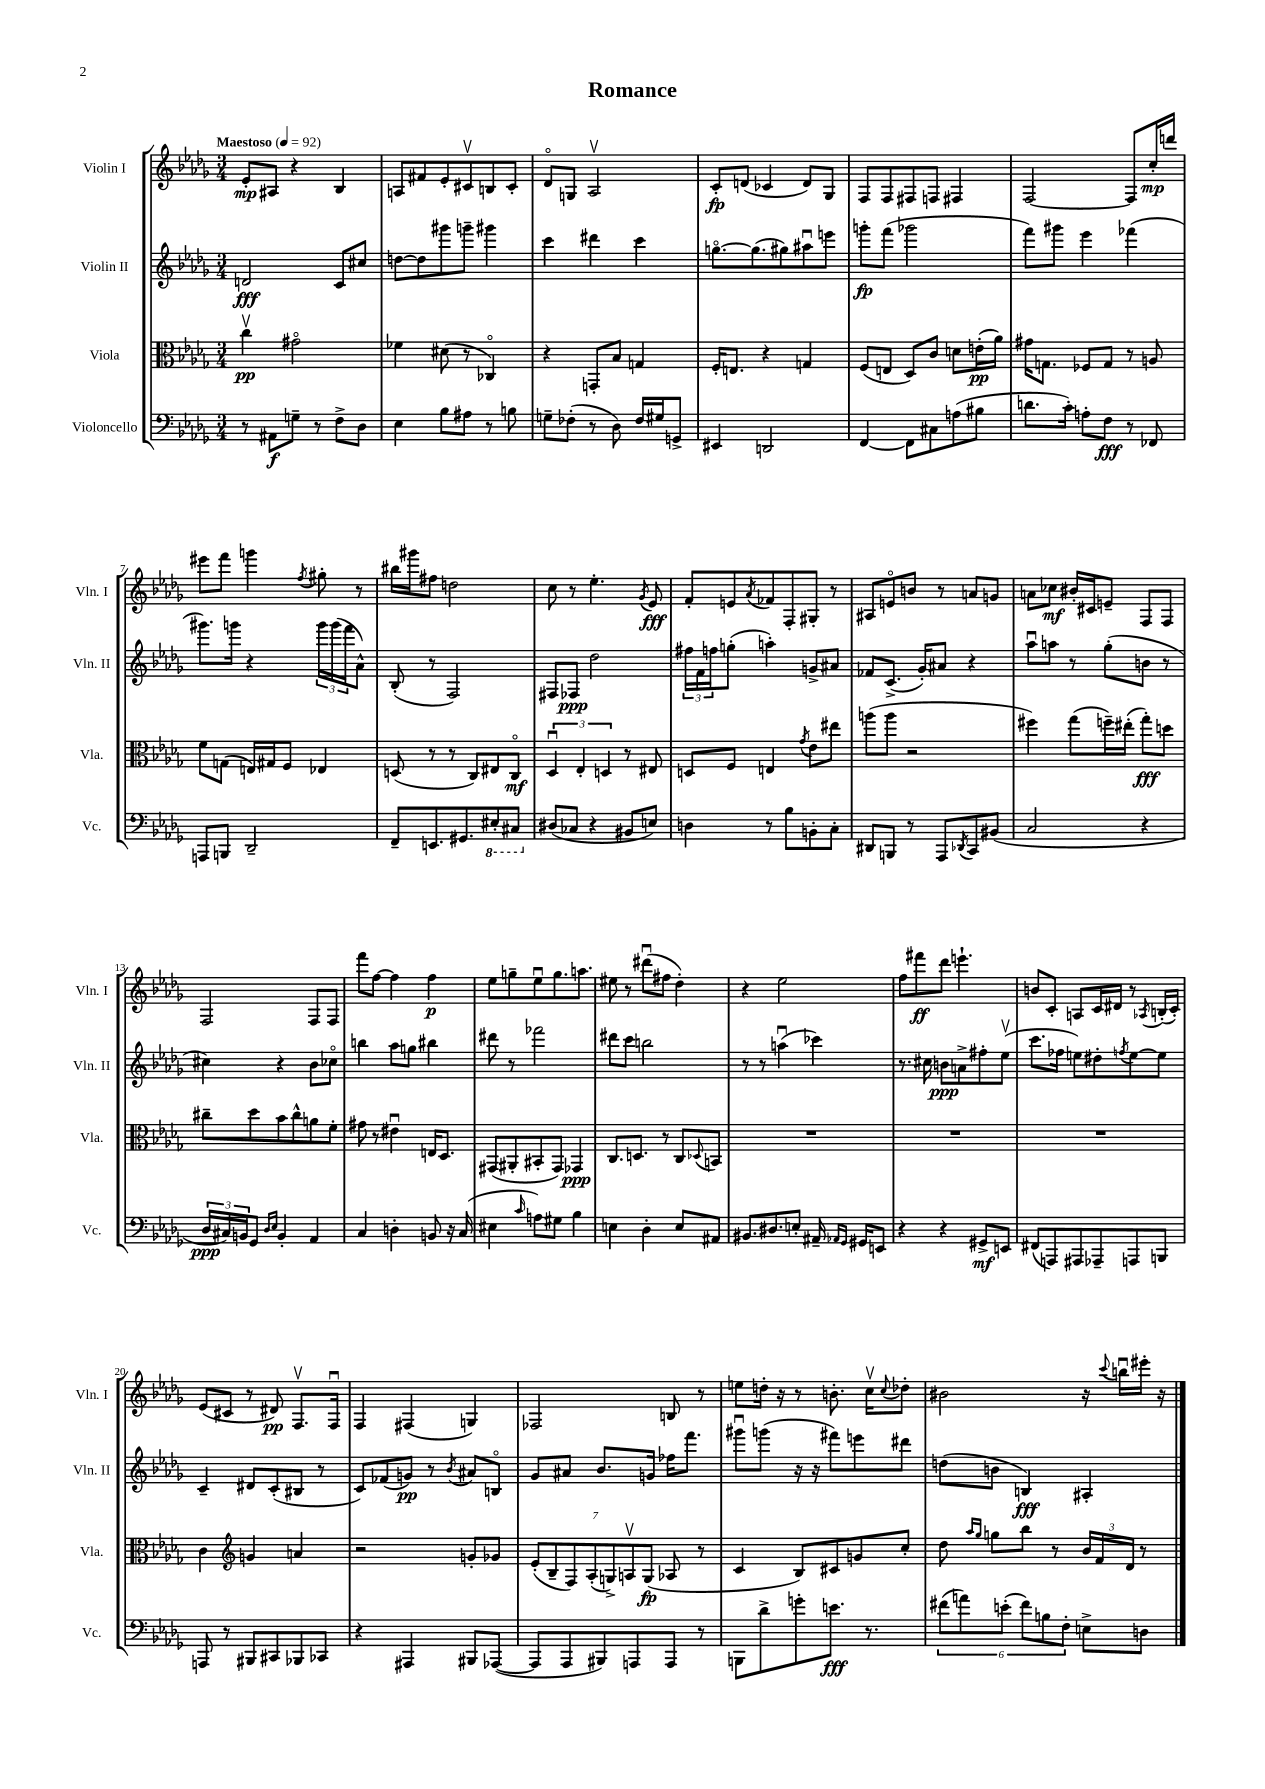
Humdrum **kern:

**kern	**kern	**kern	**kern
*staff4	*staff3	*staff2	*staff1
*clefF4	*clefC3	*clefG2	*clefG2
*k[b-e-a-d-g-]	*k[b-e-a-d-g-]	*k[b-e-a-d-g-]	*k[b-e-a-d-g-]
*M3/4	*M3/4	*M3/4	*M3/4
*MM92	*MM92	*MM92	*MM92
8r	4ccv\	2d/	8e-'/L
8AA#\L	.	.	8A#/J
8G~\J	2g#o\	.	4r
8r	.	.	.
8F^\L	.	8c/L	4B-/
8D-\J	.	8cc#/J	.
=	=	=	=
4E-\	4f-\	[8dd\L	8A/L
.	.	8dd\]	8f#/
8B-\L	(8d#\	8ggg#\	8e-'/
8A#\J	8r	8ggg~\J	8c#v/
8r	4C-o/)	4ggg#\	8B/
8B\	.	.	8c#'/J
=	=	=	=
8G~\L	4r	4ccc\	8d-o/L
(8F-'\J	.	.	8G/J
8r	8GG'/L	4ddd#\	2A-v/
8D-\)	8B-/J	.	.
16F-/LL	4G/	4ccc\	.
16G#/J	.	.	.
8GG^/J	.	.	.
=	=	=	=
4EE#/	16F'/LK	[8.ggo\L	8c'/L
.	8.E/J	.	.
.	.	.	(8d/J
.	.	(8.gg\]	.
2DD/	4r	.	4c-/
.	.	8gg#\)	.
.	4G/	8aa#u\	8d/L)
.	.	8eee\J	8G-/J
=	=	=	=
[4FF/	(8F/L	8ggg'\L	8F/L
.	8E/J	(8fff\J	8F/
8FF\]L	8D-/L)	2ggg-\	8F#/
8C#\	8c/J	.	8F/J
(8A\	8d\L	.	4F#/
8B#\J	(16e'\L	.	.
.	16a-\JJ)	.	.
=	=	=	=
8.d\L	16g#\LK	8fff\L)	[2F/
.	8.G\J	.	.
.	.	8ggg#\J	.
16c'\Jk)	.	.	.
8A'\L	8F-/L	4eee-\	.
8F\J	8G/J	.	.
8r	8r	(4fff-\	8F/]L
8FF-/	8A/	.	16cc'/L
.	.	.	16ddd/JJ
=	=	=	=
8AAA/L	8f\L	8.ggg#\L)	8eee#\L
8BBB/J	(8G\J	.	8fff\J
.	.	16ggg\Jk	.
2DD-~/	16E/LL)	4r	4ggg\
.	16G#/J	.	.
.	8F/J	.	.
.	.	.	8qff/
.	4E-/	24ggg\LL	8gg#'\
.	.	(24ggg\	.
.	.	24fff\J	.
.	.	8a-^^\J)	8r
=	=	=	=
8FF~/L	(8D/	(8B-'/	16bb#\LL
.	.	.	16ggg#\J
8.EE/	8r	8r	8ff#\J
.	8r	2F/)	2dd\
8.GG#/	.	.	.
.	8C/L)	.	.
8EE#'/	8E#/	.	.
8CC#/J	8Co/J	.	.
=	=	=	=
(8D#/L	6D-u/	8F#/L	8cc\
8C-/J	.	8F-/J	8r
.	6E-'/	.	.
4r	.	2dd-\	4.ee-'\
.	6D/	.	.
8BB#/L	8r	.	.
.	.	.	8qg-/
8E/J)	8E#/	.	8e-/
=	=	=	=
4D\	8D/L	24ff#\LL	8f'/L
.	.	24f\	.
.	.	24ff\J	.
.	8F/J	(8gg'\J	8e/
.	.	.	8qa-/
8r	4E/	4aa'\)	8f-/
8B-\L	.	.	8F'/
.	8qg-/	.	.
8BB'\	8e-\L	8g^/L	8G#'/J
8C'\J	8ee#\J	8a#/J	8r
=	=	=	=
8DD#/L	(8aa\L	8f-/L	8A#/L
8BBB/J	8aa\J	(8.c^/J	8eo/
8r	2r	.	8b/J
.	.	16g-'/LK)	.
8AAA-/L	.	8a#/J	8r
8qDD-/	.	.	.
8CC/	.	4r	8a/L
(8BB#/J	.	.	8g/J
=	=	=	=
2C/	4ff#\)	8aa-u\L	8a\L
.	.	8aa\J	8cc-\J
.	(8gg-\L	8r	16b#'/LL
.	.	.	16c#/J
.	16ff~\L)	(8gg-'\L	8e~/J
.	(16ee#'\JJ	.	.
4r	8gg-'\L)	8b\J	8F/L
.	8dd\J	8r	8F/J
=	=	=	=
24D-/LL	8cc#~\L	4cc#\)	2F/
24C#/)	.	.	.
24BB/J	.	.	.
8GG-/J	8dd-\	.	.
16qqD-/LL	.	.	.
16qqE-/JJ	.	.	.
4BB'/	8b-\	4r	.
.	8cc#^^\	.	.
4AA-/	8a\	8b-\L	8F/L
.	8f'\J	8cc-o\J	8F/J
=	=	=	=
4C/	8g#\	4bb\	8fff\L
.	8r	.	[8ff\J
4D'\	4e#u\	8aa-\L	4ff\]
.	.	8gg\J	.
8BB/	16E/LK	4bb#\	4ff\
.	8.D-/J	.	.
16r	.	.	.
(16C/	.	.	.
=	=	=	=
4E#\	(8GG#/L	8ddd#\	8ee-\L
.	8AA#'/	8r	8gg~\
16qqc/	.	.	.
8A\L)	8BB#'/	2fff-\	8ee-u\
8G#\J	8GG#/J)	.	8.gg\
4B-\	4GG-/	.	.
.	.	.	8.aa\J
=	=	=	=
4E\	8.C/L	8ddd#\L	8ee#\
.	.	8ccc\J	8r
.	8.D/J	.	.
4D-'\	.	2bb\	(8ddd#u\L
.	8r	.	8ff#\J
8E/L	8C/L	.	4dd-'\)
.	8qqD-/	.	.
8AA#/J	8BB/J	.	.
=	=	=	=
8.BB#/L	2.r	8r	4r
.	.	8r	.
8.D#/	.	.	.
.	.	(4aau\	2ee-\
8E'/J	.	.	.
16AA#~/	.	4ccc-\)	.
16qqAA-/LL	.	.	.
16qqGG-/JJ	.	.	.
16GG#/LK	.	.	.
8EE/J	.	.	.
=	=	=	=
4r	2.r	8.r	8ff\L
.	.	.	8fff#\
.	.	16cc#\	.
4r	.	8b\L	8ddd-\J
.	.	8a^\	4.eee`\
8GG#^/L	.	8ff#'\	.
8EE/J	.	(8ee-v\J	.
=	=	=	=
(8FF#/L	2.r	8.ccc\L	8b/L
8AAA/)	.	.	8c'/J
.	.	16ff-\Jk	.
8AAA#/	.	8ee\L)	8A/L
8AAA-~/	.	8dd#'\	16c/L
.	.	.	16d#/JJ
.	.	8qff/	.
8AAA/	.	[8ee\	8r
.	.	.	8qA-/
8BBB/J	.	8ee\]J	(16B'/LL
.	.	.	16c'/JJ)
=	=	=	=
8AAA/	4c\	4c~/	(8e-/L
8r	.	.	8c#/J
*	*clefG2	*	*
8BBB#/L	4g/	8d#/L	8r
8CC#/	.	(8c'/	8d#/)
8BBB-/	4a/	8B#/J	8.Fv/L
8CC-/J	.	8r	.
.	.	.	16Fu/Jk
=	=	=	=
4r	2r	8c/L)	4F/
.	.	(8f-/	.
4AAA#/	.	8g/J)	(4F#/
.	.	8r	.
.	.	8qb-/	.
8BBB#/L	8g'/L	8a#/L	4G/)
([8AAA-/J	8g-/J	8Bo/J	.
=	=	=	=
8AAA-/]L	(14e-'/L	8g-/L	2F-/
.	14B-~/	.	.
8AAA-/	.	8a#/J	.
.	14F/)	.	.
.	(14A-'/	.	.
8BBB#/)	.	8.b-/L	.
.	14G^/)	.	.
.	14Av/	.	.
8AAA/	.	.	.
.	(14G/J	.	.
.	.	16g/Jk	.
8AAA/J	8A-/	16ff-\LK	8B/
.	.	8.fff\J	.
8r	8r	.	8r
=	=	=	=
8BBB\L	4c/	8ggg#u\L	8ee\L
8d-^\	.	(8ggg\J	16dd'\Jk
.	.	.	16r
8g'\	8B-/L)	16r	8r
.	.	16r	.
8.e\J	8c#/	8fff#\L)	8.b'\
.	8g/	8eee\	.
8.r	.	.	16ccv\LK
.	.	.	8qqcc/
.	8cc'/J	8ddd#\J	8dd-'\J
=	=	=	=
(12f#\L	8dd-\	(8dd\L	2b#\
12a\)	.	.	.
.	16qqaa-/LL	.	.
.	16qqgg-/JJ	.	.
.	8gg\L	8b\J	.
(12e'\J	.	.	.
12f#\L)	8bb-\J	4B/)	.
12B\	.	.	.
.	8r	.	.
12F'\J	.	.	.
8E^\L	24b-/LL	4A#'/	16r
.	24f/	.	.
.	.	.	8qqccc/
.	.	.	16bbu\LL
.	24d-/JJ	.	.
8D\J	8r	.	16eee#'\JJ
.	.	.	16r
==	==	==	==
*-	*-	*-	*-
